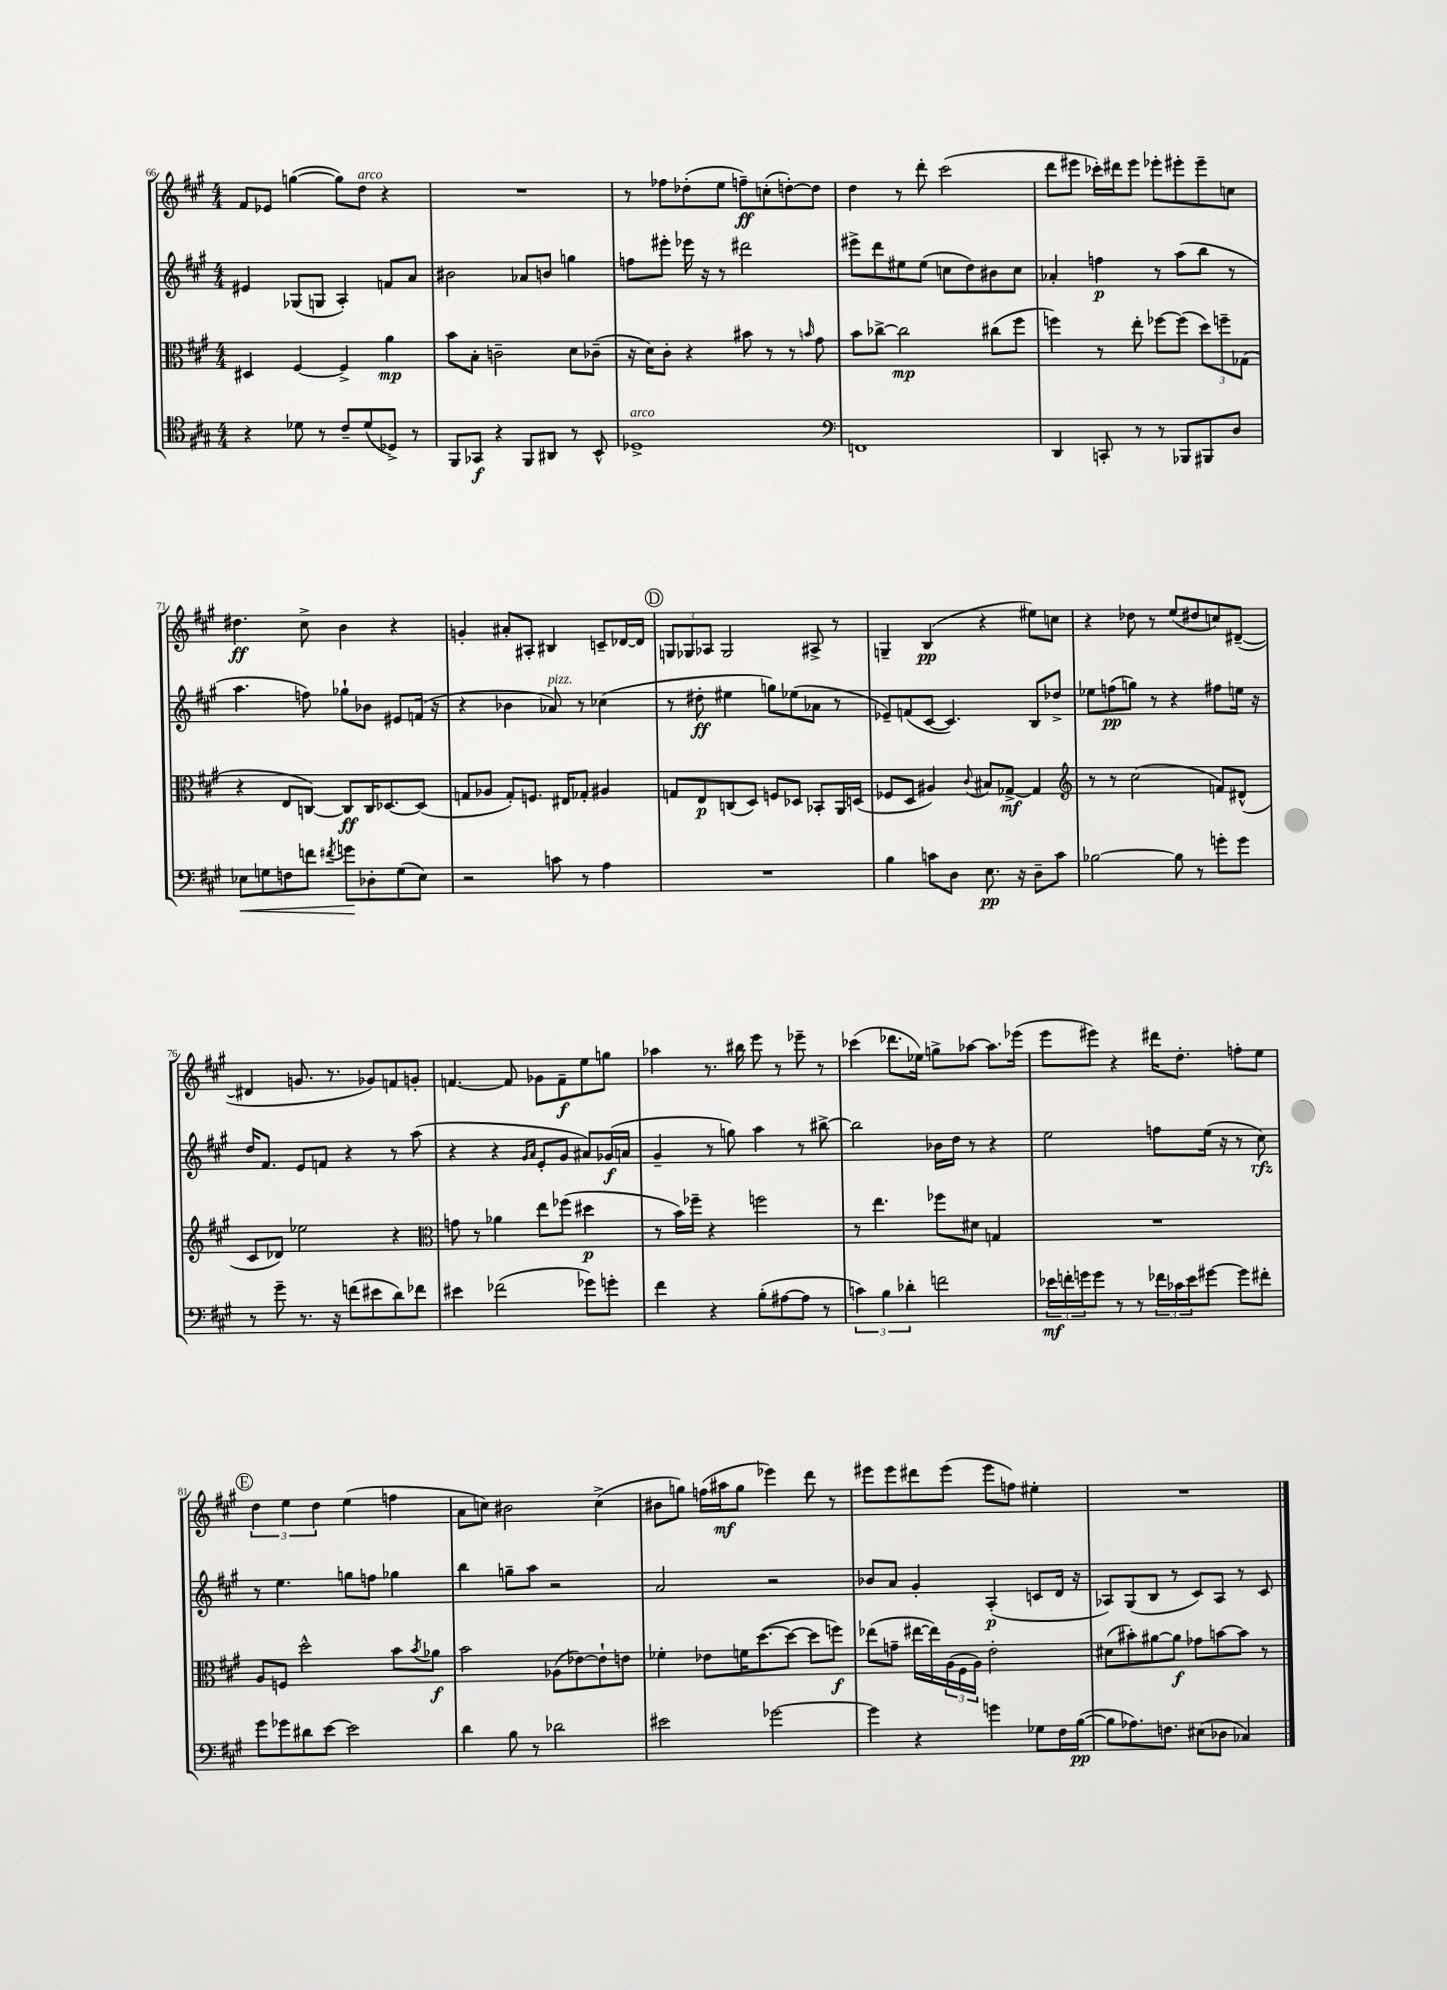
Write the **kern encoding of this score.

**kern	**kern	**kern	**kern
*staff4	*staff3	*staff2	*staff1
*clefC4	*clefC3	*clefG2	*clefG2
*k[f#c#g#]	*k[f#c#g#]	*k[f#c#g#]	*k[f#c#g#]
*M4/4	*M4/4	*M4/4	*M4/4
4r	4D#	4e#	8f#
.	.	.	8e-
8d-	[4F#	(8G-	([4gg
8r	.	8G	.
8c#~	4F#^]	4A')	8gg])
(8d-	.	.	8dd
8D-^)	4a	8f	4r
8r	.	8a	.
=	=	=	=
8FF#	8b	2b#	1r
8GG-	8B'	.	.
4r	2c~	.	.
8FF#	.	8a-	.
8AA#	.	8b	.
8r	8d	4gg	.
8BB^^	(8c-~	.	.
=	=	=	=
1D-^	16r	8ff	8r
.	16d)	.	.
.	8c#'	8eee#'	8ff-
.	4r	16eee-	(8dd-'
.	.	16r	.
.	.	8r	8ee
.	8b#	2ddd#	8ff~)
.	8r	.	(8cc'
.	8r	.	[8dd')
.	16qqb	.	.
.	8g#	.	8dd]
=	=	=	=
*clefF4	*	*	*
1FF	8b	8eee#^	4dd
.	[8cc-^	8ddd	.
.	2cc-]	8ee#	8r
.	.	(8ee#	8ddd'
.	.	8cc	(2ccc#
.	.	8dd)	.
.	(8cc#	8b#	.
.	8ff#	8cc	.
=	=	=	=
4DD	4ff)	4a-'	8ddd
.	.	.	8eee#
8CC'	8r	4ff	16ccc-')
.	.	.	16ddd#
8r	8ee'	.	8eee#
8r	[8ff-	8r	8eee-'
8BBB-	(8ff-]	(8aa	8eee#'
8BBB#	12dd)	8bb	8eee#~
.	12ff~	.	.
8D	.	8r	8cc
.	(12G-	.	.
=	=	=	=
8E-	4r	4.aa	4.dd#
8G	.	.	.
8F	8E	.	.
8f	[8C)	8ff)	8cc#^
8qf#	.	.	.
8g	8C]	8gg-`	4b
8D-'	16C	8b-	.
.	[8.D-	.	.
(8G	.	8e#	4r
8E-)	(8D-]	(16f	.
.	.	16r	.
=	=	=	=
2r	8G	4r	4g'
.	8A-	.	.
.	8G')	4b-	8a#'
.	8.F	.	8A#'
8c	.	8a-)	4B#
.	16E#	.	.
8r	8G-'	8r	.
4A	4A#	(4cc-	8c~
.	.	.	[16d-
.	.	.	16d-]
=	=	=	=
1r	8G	8r	12G
.	.	.	12G-
.	8E	8dd#'	.
.	.	.	12A-
.	(8C	4ee#	2G-
.	8D)	.	.
.	8F	8gg)	.
.	8D-	(8ee-	.
.	8BB-'	8a-	8A#^
.	16AA	8r	8r
.	(16D	.	.
=	=	=	=
4B	8F-	8e-~)	4G~
.	8D	(8f	.
8c	4A#)	[8c#	(4B
8D	.	4.c#])	.
.	8qqc#	.	.
8.E	8B#	.	4r
.	[8G-^	.	.
16r	.	.	.
8D~	4G-]	8B	8ee#)
8c	.	8dd-^	8cc
=	=	=	=
*	*clefG2	*	*
[2B-	8r	8ee-	4r
.	8r	(8ff	.
.	(2cc#	8gg)	8dd-
.	.	8r	8r
8B-]	.	4r	(8ee
8r	.	.	8dd#
8g'	8f)	8ff#	8cc)
8g	(8d#^^	16ee	([8d#~
.	.	16r	.
=	=	=	=
8r	8c#	16dd	4d#]
.	.	8.f#	.
8g#~	8d-)	.	.
8.r	2ee-	8e	8.g
.	.	8f	.
16r	.	.	8.r
(8f	.	4r	.
8e#	.	.	8g-)
8d)	4r	8r	8f
8f-	.	(8aa	8g'
=	=	=	=
*	*clefC3	*	*
4e#	8g	4r	[4.f
.	8r	.	.
(2f-	4a-	4r	.
.	.	.	8f]
.	.	16qqg#	.
.	.	16qqa	.
.	8ee	8e'	8g-
.	(8ff-	8g#	8f~
8g-)	4dd#	8a#)	8ee
8g'	.	(16g-	8gg
.	.	16a	.
=	=	=	=
4f#	8r	4g#~	4aa-
.	16b)	.	.
.	16ff-~	.	.
4r	4r	8r	8.r
.	.	8gg)	.
.	.	.	16bb#
(8B'	2ff	4aa	8eee
[8A#	.	.	8r
8A#]	.	8r	8eee-~
8r	.	[8bb#^	8r
=	=	=	=
6c)	8r	2bb#]	(4ccc-
.	4.ee	.	.
6B	.	.	.
.	.	.	8.ddd-
6d-'	.	.	.
.	.	.	16ee-)
2f	8ff-	16b-	8gg^
.	.	16dd	.
.	8d#	8r	[8aa-
.	4G	4r	8.aa-]
.	.	.	(16eee-
=	=	=	=
24e-	1r	2ee	8eee
24f'	.	.	.
24g	.	.	.
8g	.	.	8eee#)
8r	.	.	4r
8r	.	.	.
24f-	.	8ff	16ddd#
24c-	.	.	.
.	.	.	8.dd'
24e-	.	.	.
[8g#	.	(16ee	.
.	.	16r	.
8g#]	.	8r	8ff'
8f#'	.	8cc#)	8ee
=	=	=	=
8g#	8A	8r	6dd
8g-	8F	4.ee	.
.	.	.	6ee
8d#	2dd^^	.	.
.	.	.	6dd
[8e	.	.	.
2e]	.	8gg	(4ee
.	.	8ff	.
.	8b	4gg-	4ff
.	8qb	.	.
.	8a-	.	.
=	=	=	=
4d	2b	4bb	8a
.	.	.	8cc)
8B	.	8gg~	2b#
8r	.	8aa	.
2d-	(8A-	2r	.
.	[8e-)	.	.
.	8e-`]	.	(4cc^
.	8e	.	.
=	=	=	=
2e#	4f-'	2a	8b#
.	.	.	8gg)
.	8e-	.	(16ff
.	.	.	16aa#
.	16f	.	8gg
.	([8.dd	.	.
[2g-	.	2r	4eee-)
.	8dd_	.	.
.	8dd]	.	8ddd
.	8ff)	.	8r
=	=	=	=
4g-]	(8ee-	8b-	8eee#
.	8g~	8a	8eee#
4r	[16ee#	4g#'	8ddd#
.	16ee#])	.	.
.	(24A	.	(8eee#
.	24F#	.	.
.	24A)	.	.
4g	2e'	(4A'	8eee#
.	.	.	8ff)
8G-	.	8c	4ee#'
16F#	.	16d	.
([16B	.	16r	.
=	=	=	=
8B]	(8d#	8A-)	1r
8.A-)	8b#')	(8G#	.
.	[8a#	8B	.
8.F	.	.	.
.	8a#]	8r	.
(8E#	8g-	8c#)	.
8D-	[8b	8A-	.
4C-)	8b]	8r	.
.	8r	8c#	.
==	==	==	==
*-	*-	*-	*-
